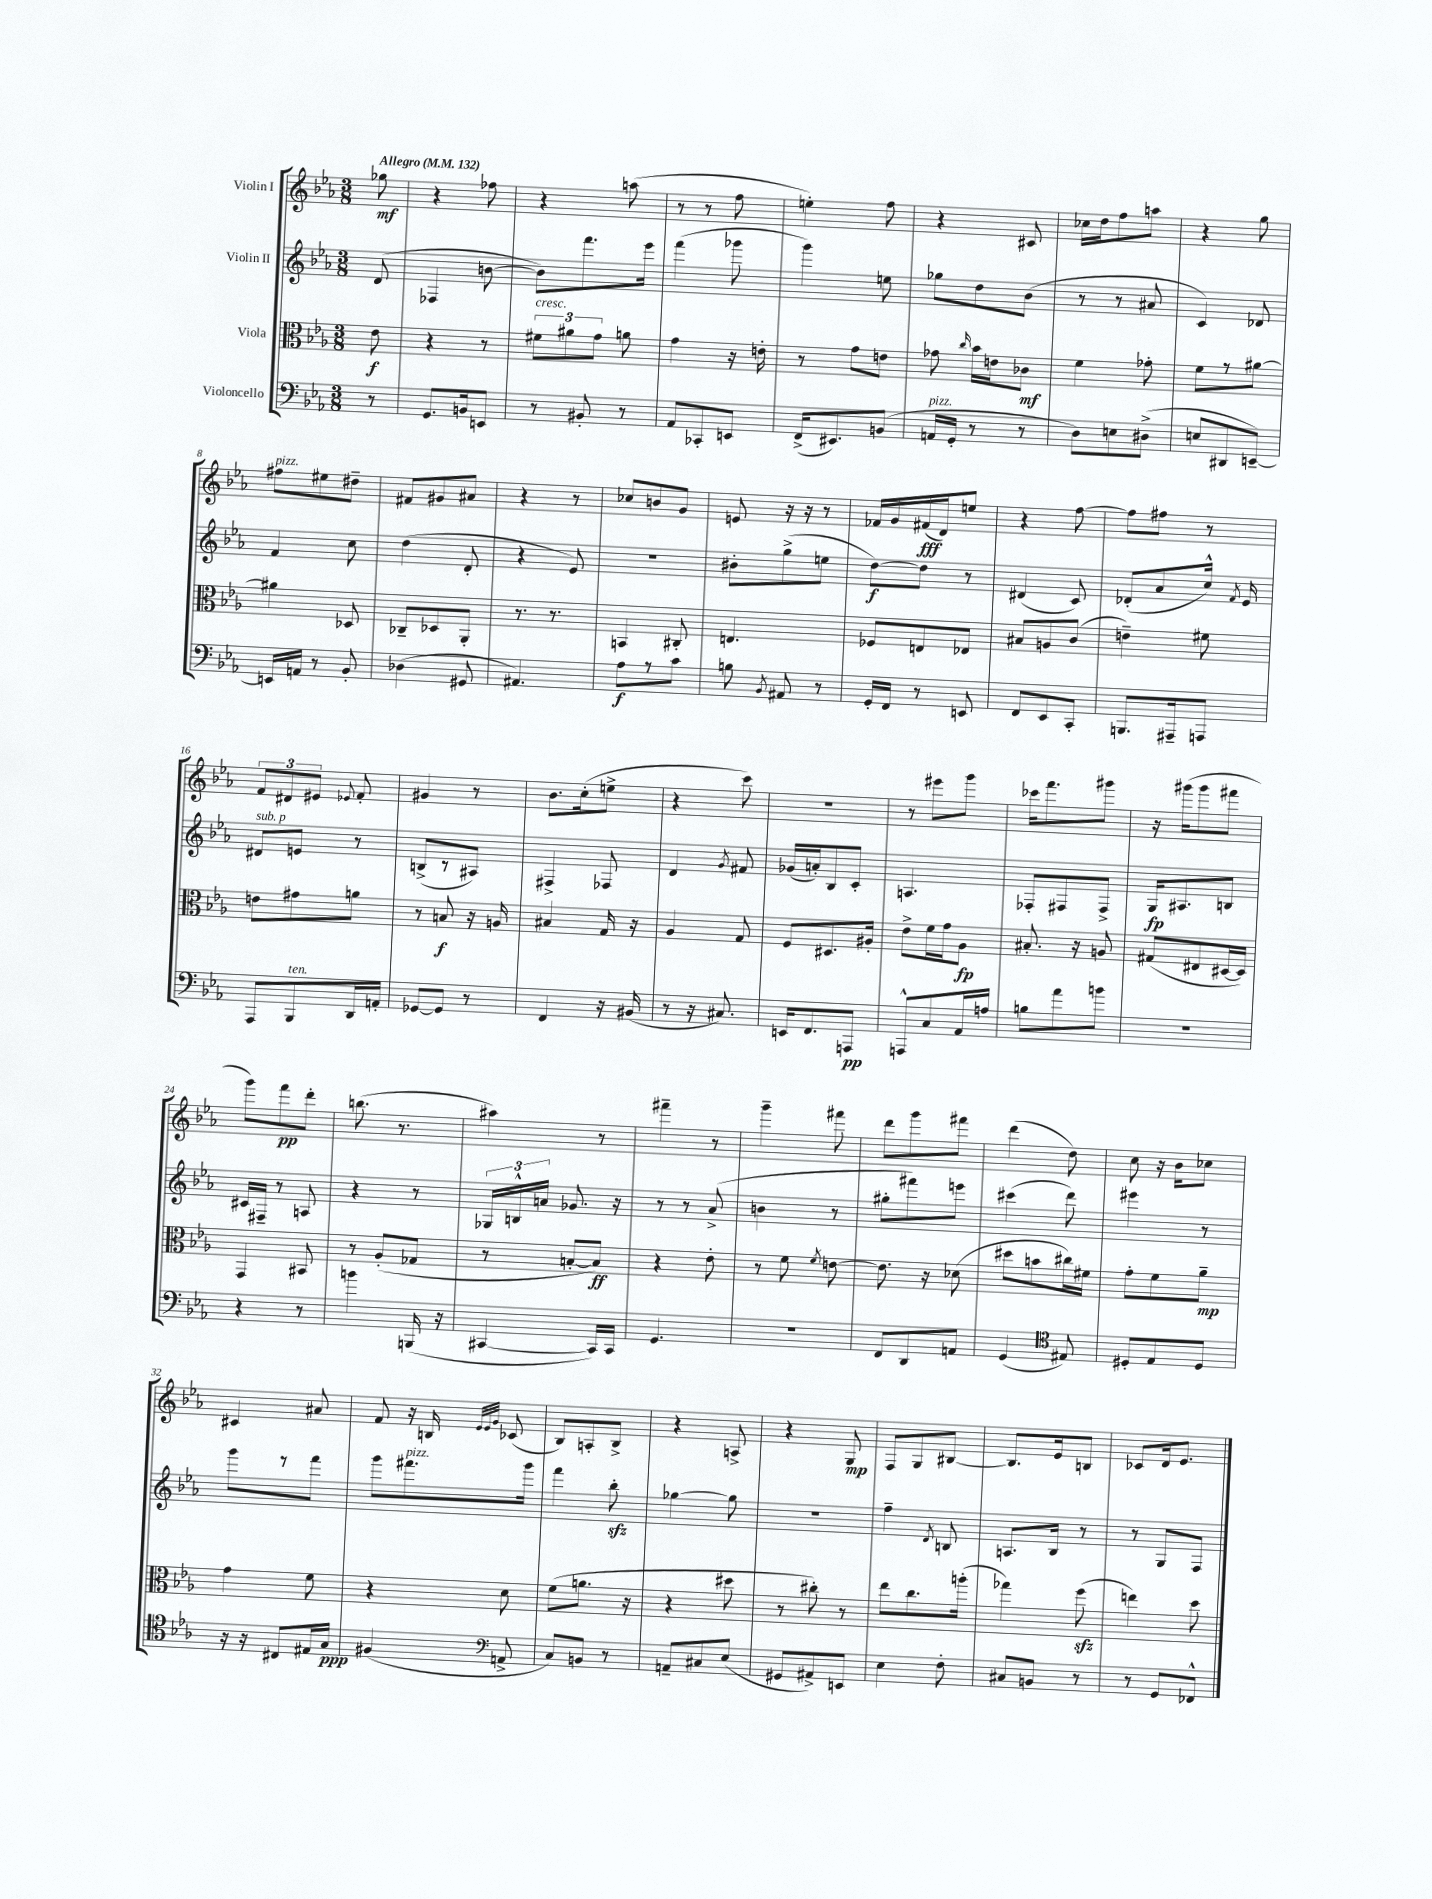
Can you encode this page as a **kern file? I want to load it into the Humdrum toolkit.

**kern	**dynam	**kern	**dynam	**kern	**dynam	**kern	**dynam
*part4	*part4	*part3	*part3	*part2	*part2	*part1	*part1
*staff4	*staff4	*staff3	*staff3	*staff2	*staff2	*staff1	*staff1
*I"Violoncello	*	*I"Viola	*	*I"Violin II	*	*I"Violin I	*
*clefF4	*	*clefC3	*	*clefG2	*	*clefG2	*
*k[b-e-a-]	*	*k[b-e-a-]	*	*k[b-e-a-]	*	*k[b-e-a-]	*
*M3/8	*	*M3/8	*	*M3/8	*	*M3/8	*
*MM132	*	*MM132	*	*MM132	*	*MM132	*
=	=	=	=	=	=	=	=
!	!	!	!	!	!	!LO:TX:a:B:t=Allegro	!
8r	.	8e-\	f	(8d/	.	8gg-X\	mf
=1	=1	=1	=1	=1	=1	=1	=1
8.GG/L	.	4r	.	4F-X/	.	4r	.
16BBn/k	.	.	.	.	.	.	.
8EEn/J	.	8r	.	[8bn\	.	8ff-X\	.
=2	=2	=2	=2	=2	=2	=2	=2
!	!	!LO:TX:a:i:t=cresc.	!	!	!	!	!
8r	.	12f#X\L	.	8b\L])	.	4r	.
.	.	12a#X\	.	.	.	.	.
8BB#X'/	.	.	.	8.fff\	.	.	.
.	.	12g\J	.	.	.	.	.
8r	.	8an\	.	.	.	(8aan\	.
.	.	.	.	16eee-\Jk	.	.	.
=3	=3	=3	=3	=3	=3	=3	=3
8AA-/L	.	4g\	.	(4fff\	.	8r	.
8CC-X'/	.	.	.	.	.	8r	.
8EEn/J	.	16r	.	8ggg-X\	.	8ff\	.
.	.	16en'\	.	.	.	.	.
=4	=4	=4	=4	=4	=4	=4	=4
(16FF^/KL	.	8r	.	4ggg\)	.	4een'\)	.
8.EE#X/)	.	.	.	.	.	.	.
.	.	8g\L	.	.	.	.	.
(8BBn/J	.	8en\J	.	8een\	.	8ff\	.
=5	=5	=5	=5	=5	=5	=5	=5
!LO:TX:a:i:t=pizz.	!	!	!	!	!	!	!
16AAn/LL	.	8g-X\	.	8gg-X\L	.	4r	.
16GG'/JJ	.	.	.	.	.	.	.
.	.	16qqcc/	.	.	.	.	.
8r	.	16b-\LL	.	8dd\	.	.	.
.	.	16en\J	.	.	.	.	.
8r	.	8c-X\J	mf	(8b-\J	.	8c#X/	.
=6	=6	=6	=6	=6	=6	=6	=6
8D\L)	.	4f\	.	8r	.	16cc-X\LL	.
.	.	.	.	.	.	16dd\J	.
8En\	.	.	.	8r	.	8ff\	.
(8D#X^\J	.	8g-X'\	.	8a#X/	.	8aan\J	.
=7	=7	=7	=7	=7	=7	=7	=7
8En/L	.	8f\L	.	4c/)	.	4r	.
8DD#X/	.	8r	.	.	.	.	.
[8EEn~/J)	.	[8a#X\J	.	8d-X/	.	8gg\	.
!!LO:LB:g=z
=8	=8	=8	=8	=8	=8	=8	=8
!	!	!	!	!	!	!LO:TX:a:i:t=pizz.	!
16EEn/LL]	.	4a#X\]	.	4f/	.	8ff#X\L	.
16AAn/JJ	.	.	.	.	.	.	.
8r	.	.	.	.	.	8ee#X\	.
8BB-'/	.	8D-X/	.	8cc\	.	8dd#X~\J	.
=9	=9	=9	=9	=9	=9	=9	=9
(4D-X\	.	8C-X~/L	.	(4dd\	.	8f#X/L	.
.	.	8D-X/	.	.	.	8g#X/	.
8GG#X/	.	8AA-'/J	.	8d'/	.	8a#X/J	.
=10	=10	=10	=10	=10	=10	=10	=10
4.AA#X/)	.	8.r	.	4r	.	4r	.
.	.	8.r	.	.	.	.	.
.	.	.	.	8e-/)	.	8r	.
=11	=11	=11	=11	=11	=11	=11	=11
8A-\L	f	4BBn/	.	4.r	.	8cc-X/L	.
8r	.	.	.	.	.	8bn/	.
8c\J	.	8C#X'/	.	.	.	8g/J	.
=12	=12	=12	=12	=12	=12	=12	=12
8Bn\	.	4.En/	.	8b#X'\L	.	8en/	.
8qBB-/	.	.	.	.	.	.	.
8AA#X/	.	.	.	(8gg^\	.	16r	.
.	.	.	.	.	.	16r	.
8r	.	.	.	8een\J	.	8r	.
=13	=13	=13	=13	=13	=13	=13	=13
16GG'/LL	.	8F-X/L	.	[8dd\L)	f	16f-X/LL	.
16FF/JJ	.	.	.	.	.	16g/	.
8r	.	8En/	.	8dd\J]	.	(16f#X/	fff
.	.	.	.	.	.	16d/J)	.
8EEn/	.	8E-X/J	.	8r	.	8een/J	.
=14	=14	=14	=14	=14	=14	=14	=14
8FF/L	.	8B#X/L	.	(4d#X/	.	4r	.
8EE-/	.	8An/	.	.	.	.	.
8CC'/J	.	(8c/J	.	8c/)	.	[8ff\	.
=15	=15	=15	=15	=15	=15	=15	=15
8.BBBn/L	.	4en~\)	.	(8d-X'/L	.	8ff\L]	.
.	.	.	.	8a-/	.	8ff#X\J	.
16AAA#X~/k	.	.	.	.	.	.	.
8AAAn/J	.	8f#X\	.	16cc^^/Jk)	.	8r	.
.	.	.	.	8qf/	.	.	.
.	.	.	.	16e-/	.	.	.
!!LO:LB:g=z
=16	=16	=16	=16	=16	=16	=16	=16
!	!	!	!	!LO:TX:a:i:t=sub. p	!	!	!
8AAA-/L	.	8en\L	.	8d#X/L	.	12f/L	.
.	.	.	.	.	.	12d#X/	.
!LO:TX:a:i:t=ten.	!	!	!	!	!	!	!
8BBB-/	.	8g#X\	.	8en/J	.	.	.
.	.	.	.	.	.	12e#X/J	.
.	.	.	.	.	.	8qqe-X/	.
16DD/L	.	8an\J	.	8r	.	8f'/	.
16AAn'/JJ	.	.	.	.	.	.	.
=17	=17	=17	=17	=17	=17	=17	=17
[8GG-X/L	.	8r	.	(8Bn^/L	.	4g#X/	.
8GG-/J]	.	8Bn/	f	8r	.	.	.
8r	.	16r	.	8A#X/J)	.	8r	.
.	.	16An/	.	.	.	.	.
=18	=18	=18	=18	=18	=18	=18	=18
4FF/	.	4B#X/	.	4F#X^/	.	8.b-\L	.
.	.	.	.	.	.	(16cc'\k	.
16r	.	16G/	.	8F-X/	.	8een^\J	.
(16BB#X/	.	16r	.	.	.	.	.
=19	=19	=19	=19	=19	=19	=19	=19
8r	.	4A-/	.	4d/	.	4r	.
16r	.	.	.	.	.	.	.
8.C#X/)	.	.	.	.	.	.	.
.	.	.	.	8qg/	.	.	.
.	.	8G/	.	8f#X/	.	8ccc\)	.
=20	=20	=20	=20	=20	=20	=20	=20
16EEn/KL	.	8F/L	.	(16g-X/LL	.	4.r	.
8.FF/	.	.	.	16an'/J)	.	.	.
.	.	8.D#X/	.	8B-/	.	.	.
8AAAn/J	pp	.	.	8c'/J	.	.	.
.	.	16A#X'/Jk	.	.	.	.	.
=21	=21	=21	=21	=21	=21	=21	=21
8AAAn^^/L	.	8e-^\L	.	4.An/	.	8r	.
8C/	.	16f\L	.	.	.	8eee#X\L	.
.	.	16g\J	.	.	.	.	.
16AA-/L	.	8A-\J	fp	.	.	8ggg\J	.
16An/JJ	.	.	.	.	.	.	.
=22	=22	=22	=22	=22	=22	=22	=22
8Bn\L	.	8.B#X'/	.	8F-X'/L	.	16ccc-X\KL	.
.	.	.	.	.	.	8.fff\	.
8a-\	.	.	.	8F#X/	.	.	.
.	.	16r	.	.	.	.	.
8bn\J	.	8An/	.	8F#^/J	.	8ggg#X\J	.
=23	=23	=23	=23	=23	=23	=23	=23
4.r	.	(8G#X/L	.	16G/KL	fp	16r	.
.	.	.	.	8.A#X/	.	(16ggg#X\KL	.
.	.	8E#X/	.	.	.	8ggg#\	.
.	.	[16D#X/L	.	8Bn/J	.	8fff#X\J	.
.	.	16D#/JJ])	.	.	.	.	.
!!LO:LB:g=z
=24	=24	=24	=24	=24	=24	=24	=24
4r	.	4GG/	.	16c#X/LL	.	8ggg\L)	.
.	.	.	.	16F#X~/JJ	.	.	.
.	.	.	.	8r	.	8fff\	pp
8r	.	8BB#X/	.	8An/	.	8ddd'\J	.
=25	=25	=25	=25	=25	=25	=25	=25
4bn\	.	8r	.	4r	.	(8.bbn\	.
.	.	(8A-'/L	.	.	.	.	.
.	.	.	.	.	.	8.r	.
(16BBBn/	.	8G-X/J	.	8r	.	.	.
16r	.	.	.	.	.	.	.
=26	=26	=26	=26	=26	=26	=26	=26
[4CC#X/	.	8r	.	24G-X/LL	.	4aa#X\)	.
.	.	.	.	24Bn^^/	.	.	.
.	.	.	.	24an/JJ	.	.	.
.	.	[8Bn'/L	.	8.g-X/	.	.	.
16CC#/LL])	.	8B/J])	ff	.	.	8r	.
16CC#/JJ	.	.	.	16r	.	.	.
=27	=27	=27	=27	=27	=27	=27	=27
4.GG/	.	4r	.	8r	.	4fff#X~\	.
.	.	.	.	8r	.	.	.
.	.	8e-'\	.	(8a-^/	.	8r	.
=28	=28	=28	=28	=28	=28	=28	=28
4.r	.	8r	.	4bn\	.	4ggg~\	.
.	.	8f\	.	.	.	.	.
.	.	8qf/	.	.	.	.	.
.	.	[8en\	.	8r	.	8fff#X\	.
=29	=29	=29	=29	=29	=29	=29	=29
8FF/L	.	8.e\]	.	8gg#X'\L	.	8ddd\L	.
8DD/	.	.	.	8fff#X\)	.	8ggg\	.
.	.	16r	.	.	.	.	.
8AAn/J	.	(8d-X\	.	8eeen\J	.	8fff#X\J	.
=30	=30	=30	=30	=30	=30	=30	=30
(4GG/	.	8dd#X\L	.	(4ccc#X\	.	(4ddd\	.
.	.	8bn\	.	.	.	.	.
*clefC4	*	*	*	*	*	*	*
8E#X/)	.	16cc#X\L)	.	8ddd\)	.	8dd\)	.
.	.	16f#X\JJ	.	.	.	.	.
=31	=31	=31	=31	=31	=31	=31	=31
8D#X'/L	.	8g'\L	.	4eee#X\	.	8cc\	.
8E-/	.	8f\	.	.	.	16r	.
.	.	.	.	.	.	16b-\KL	.
8D#/J	.	8a-~\J	mp	8r	.	8cc-X\J	.
!!LO:LB:g=z
=32	=32	=32	=32	=32	=32	=32	=32
16r	.	4g\	.	8ggg\L	.	4c#X/	.
16r	.	.	.	.	.	.	.
8C#X/L	.	.	.	8r	.	.	.
16E#X/L	.	8f\	.	8fff\J	.	8a#X/	.
16G/JJ	ppp	.	.	.	.	.	.
=33	=33	=33	=33	=33	=33	=33	=33
(4F#X/	.	4r	.	8ggg\L	.	8f/	.
!	!	!	!	!LO:TX:a:i:t=pizz.	!	!	!
.	.	.	.	8.fff#X\	.	16r	.
.	.	.	.	.	.	16Bn/	.
*clefF4	*	*	*	*	*	*	*
.	.	.	.	.	.	32qqe-/LLL	.
.	.	.	.	.	.	32qqe-/	.
.	.	.	.	.	.	32qqg/JJJ	.
8AAn^/	.	8d\	.	.	.	(8c-X/	.
.	.	.	.	16ggg\Jk	.	.	.
=34	=34	=34	=34	=34	=34	=34	=34
8C/L)	.	(8f\L	.	4fff\	.	8B-/L)	.
8BBn/J	.	8.an\J	.	.	.	8An'/	.
8r	.	.	.	8bb-zz'\	.	8B-^/J	.
.	.	16r	.	.	.	.	.
=35	=35	=35	=35	=35	=35	=35	=35
8AAn~/L	.	4r	.	[4gg-X\	.	4r	.
8C#X/	.	.	.	.	.	.	.
(8E-/J	.	8dd#X\	.	8gg-\]	.	8An^/	.
=36	=36	=36	=36	=36	=36	=36	=36
8GG#X/L	.	8r	.	4.r	.	4r	.
8AA#X^/)	.	8cc#X'\)	.	.	.	.	.
8EEn/J	.	8r	.	.	.	8G/	mp
=37	=37	=37	=37	=37	=37	=37	=37
4E-\	.	8ee-\L	.	4ff~\	.	8F/L	.
.	.	8.cc\	.	.	.	8G/	.
.	.	.	.	8qd/	.	.	.
8F'\	.	.	.	8Bn/	.	[8B#X/J	.
.	.	(16aan'\Jk	.	.	.	.	.
=38	=38	=38	=38	=38	=38	=38	=38
8C#X/L	.	4gg-X\)	.	8.An/L	.	8.B#/L]	.
8BBn/J	.	.	.	.	.	.	.
.	.	.	.	16B-/Jk	.	16e-/k	.
8r	.	(8ffzz\	.	8r	.	8Bn/J	.
=39	=39	=39	=39	=39	=39	=39	=39
8r	.	4een\)	.	8r	.	8c-X/L	.
8GG/L	.	.	.	8G/L	.	16d/k	.
.	.	.	.	.	.	8.e-/J	.
8FF-X^^/J	.	8dd\	.	8F/J	.	.	.
==	==	==	==	==	==	==	==
*-	*-	*-	*-	*-	*-	*-	*-
